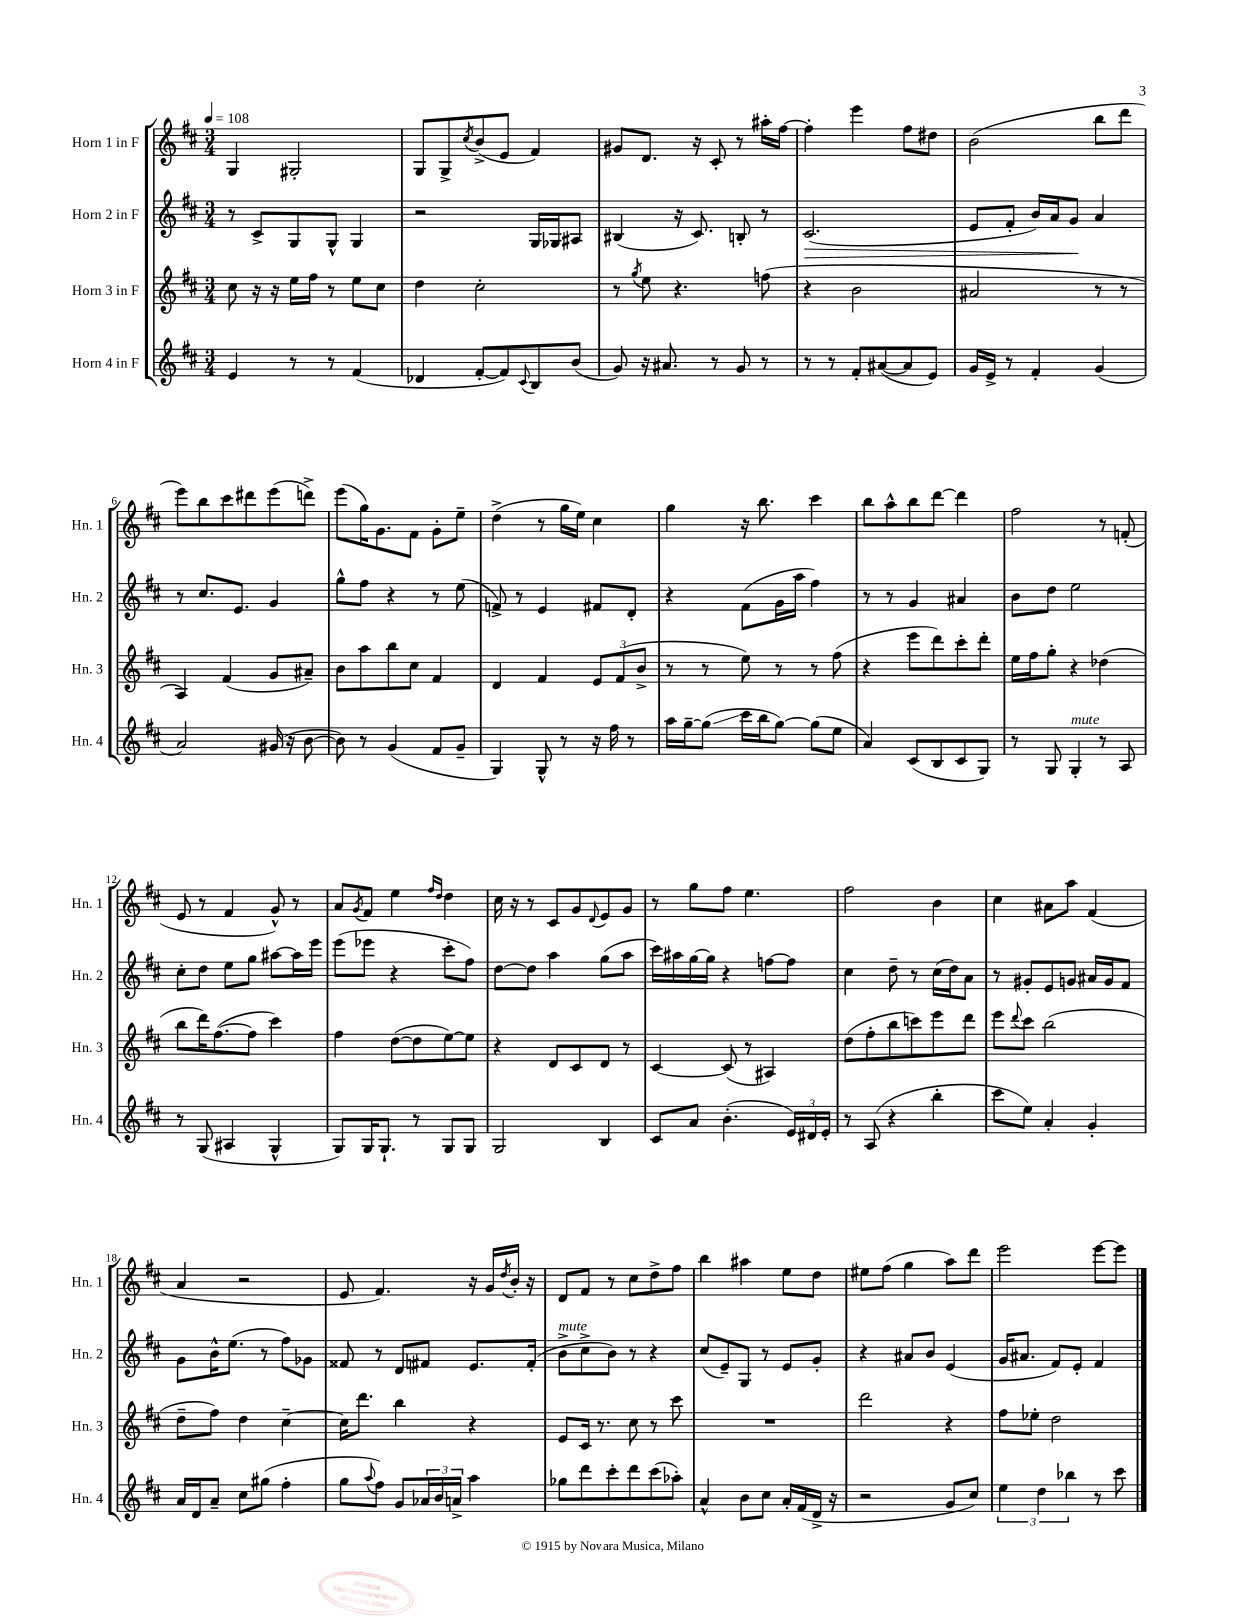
<<
\new StaffGroup <<
\new Staff = "s0" \with { instrumentName = "Horn 1 in F" shortInstrumentName = "Hn. 1" } {
    \clef treble \key d \major \numericTimeSignature \time 3/4 \tempo 4 = 108
    g4 gis2-. |
    g8 g8-> \acciaccatura { cis''8 } b'8->( e'8 fis'4) |
    gis'8 d'8. r16 cis'8-. r8 ais''16-. fis''16~ |
    fis''4-. e'''4 fis''8 dis''8 |
    b'2( b''8 d'''8 |
    e'''8) b''8 cis'''8 dis'''8 e'''8( d'''8->) |
    e'''8( g''16) g'8. fis'8 g'8-. e''8-- |
    d''4->( r8 g''16 e''16) cis''4 |
    g''4 r16 b''8. cis'''4 |
    b''8 a''8-^ b''8 d'''8~ d'''4 |
    fis''2 r8 f'8-.( |
    e'8 r8 fis'4 g'8-^) r8 |
    a'8 \acciaccatura { g'8 } fis'8 e''4 \grace { fis''16 d''16 } d''4 |
    cis''16 r16 r8 cis'8 g'8 \appoggiatura { d'8 } e'8 g'8 |
    r8 g''8 fis''8 e''4. |
    fis''2 b'4 |
    cis''4 ais'8 a''8 fis'4( |
    a'4 r2 |
    e'8 fis'4.) r16 g'16 \acciaccatura { d''8 } b'16-. r16 |
    d'8 fis'8 r8 cis''8 d''8-> fis''8 |
    b''4 ais''4 e''8 d''8 |
    eis''8 fis''8( g''4 a''8) d'''8 |
    e'''2 e'''8~ e'''8 \bar "|." |
}
\new Staff = "s1" \with { instrumentName = "Horn 2 in F" shortInstrumentName = "Hn. 2" } {
    \clef treble \key d \major \numericTimeSignature \time 3/4
    r8 cis'8-> g8 g8-^ g4 |
    r2 g16 ges16 ais8 |
    bis4( r16 cis'8.) b8-. r8 |
    cis'2.\>( |
    e'8 fis'8-. b'16) a'16 g'8\! a'4 |
    r8 cis''8. e'8. g'4 |
    g''8-^ fis''8 r4 r8 e''8( |
    f'8->) r8 e'4 fis'8 d'8-. |
    r4 fis'8( g'16 a''16 fis''4) |
    r8 r8 g'4 ais'4 |
    b'8 d''8 e''2 |
    cis''8-. d''8 e''8 g''8 ais''8~ ais''16 e'''16 |
    e'''8( ees'''8 r4 cis'''8-. fis''8) |
    d''8~ d''8 a''4 g''8( a''8 |
    cis'''16) ais''16 g''16~ g''16 r4 f''8~ f''8 |
    cis''4 d''8-- r8 cis''16( d''16) a'8 |
    r8 gis'8-. e'8 g'8 ais'16 g'16 fis'8 |
    g'8 b'16-^ e''8.( r8 fis''8) ges'8 |
    fisis'8 r8 d'8 fis'8 e'8. fis'16-.( |
    b'8->^\markup { \italic "mute" } cis''8-> b'8) r8 r4 |
    cis''8( e'8--) g8 r8 e'8 g'8-. |
    r4 ais'8 b'8 e'4( |
    g'16 ais'8. fis'8) e'8-. fis'4 \bar "|." |
}
\new Staff = "s2" \with { instrumentName = "Horn 3 in F" shortInstrumentName = "Hn. 3" } {
    \clef treble \key d \major \numericTimeSignature \time 3/4
    cis''8 r16 r16 e''16 fis''16 r8 e''8 cis''8 |
    d''4 cis''2-. |
    r8 \acciaccatura { g''8 } e''8 r4. f''8( |
    r4 b'2 |
    ais'2 r8 r8 |
    a4) fis'4( g'8 ais'8--) |
    b'8 a''8 b''8 cis''8 fis'4 |
    d'4 fis'4 \tuplet 3/2 { e'8 fis'8( b'8-> } |
    r8 r8 e''8) r8 r8 fis''8( |
    r4 e'''8 d'''8) cis'''8-. d'''8-. |
    e''16 fis''16 g''8-. r4 des''4( |
    b''8 d'''16) fis''8.~( fis''8 cis'''4) |
    fis''4 d''8~( d''8 e''8~) e''8 |
    r4 d'8 cis'8 d'8 r8 |
    cis'4~ cis'8( r8 ais4) |
    d''8( fis''8-. b''8 c'''8) e'''8 d'''8 |
    e'''8 \appoggiatura { d'''8 } cis'''8 b''2( |
    d''8-- fis''8) d''4 cis''4~-- |
    cis''16 d'''8. b''4 r4 |
    e'8 cis'16 r8. cis''8 r8 cis'''8 |
    R2. |
    d'''2 r4 |
    fis''8 ees''8-. d''2 \bar "|." |
}
\new Staff = "s3" \with { instrumentName = "Horn 4 in F" shortInstrumentName = "Hn. 4" } {
    \clef treble \key d \major \numericTimeSignature \time 3/4
    e'4 r8 r8 fis'4( |
    des'4 fis'8~-. fis'8) \appoggiatura { cis'8 } b8 b'8( |
    g'8) r16 ais'8. r8 g'8 r8 |
    r8 r8 fis'8-. ais'8~( ais'8 e'8) |
    g'16 e'16-> r8 fis'4-. g'4( |
    a'2) gis'16( r16 b'8~ |
    b'8) r8 g'4( fis'8 g'8-- |
    g4) g8-^ r8 r16 fis''16 r8 |
    a''16 g''16~-- g''8\glissando( cis'''16 b''16 g''8~) g''8( e''8 |
    a'4) cis'8( b8 cis'8 g8) |
    r8 g8 g4-.^\markup { \italic "mute" } r8 a8 |
    r8 g8( ais4 g4-^ |
    g8) g16 g8.-! r8 g8 g8 |
    g2 b4 |
    cis'8 a'8 b'4.-.( \tuplet 3/2 { e'16) dis'16 e'16-. } |
    r8 a8( r4 b''4-. |
    cis'''8 e''8) a'4-. g'4-. |
    a'16 d'16 a'8-- cis''8 gis''8( fis''4-. |
    g''8 \appoggiatura { a''8 } fis''8) g'8 \tuplet 3/2 { aes'16 b'16 a'16-> } a''4 |
    ges''8 d'''8 cis'''8-. d'''8 cis'''8( aes''8-.) |
    a'4-^ b'8 cis''8 a'16-. fis'16( d'16-> r16 |
    r2 g'8 cis''8) |
    \tuplet 3/2 { e''4 d''4 bes''4 } r8 cis'''8 \bar "|." |
}
>>
>>
